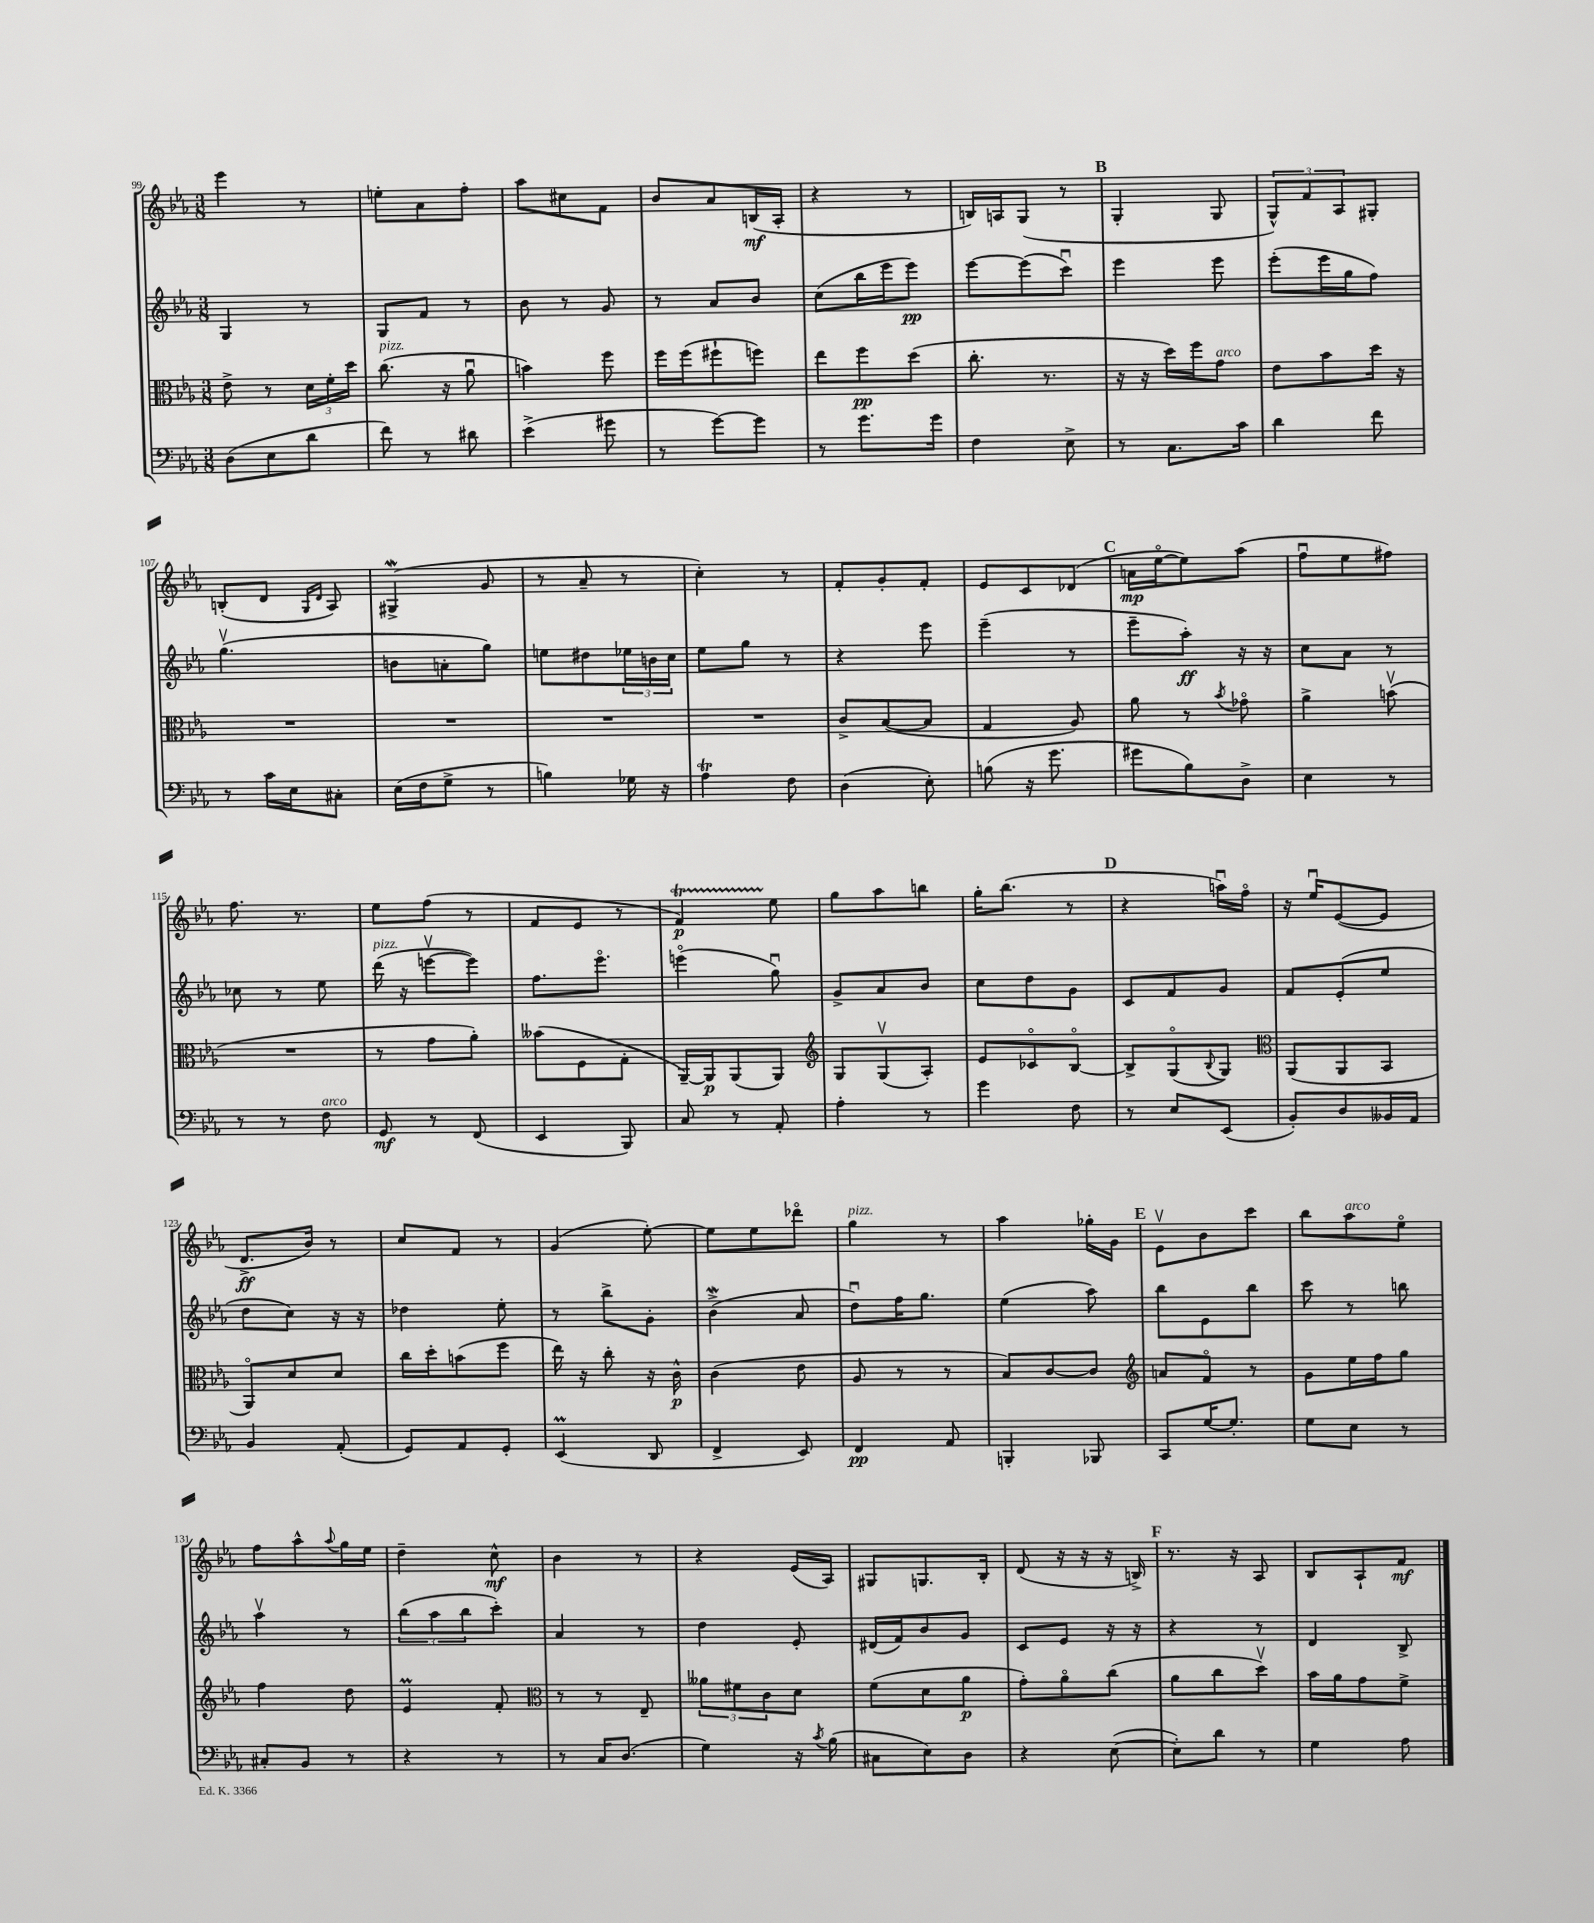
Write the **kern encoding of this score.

**kern	**kern	**kern	**kern
*staff4	*staff3	*staff2	*staff1
*clefF4	*clefC3	*clefG2	*clefG2
*k[b-e-a-]	*k[b-e-a-]	*k[b-e-a-]	*k[b-e-a-]
*M3/8	*M3/8	*M3/8	*M3/8
(8D	8e-^	4G	4eee-
8E-	8r	.	.
8d	24d	8r	8r
.	24f'	.	.
.	24dd	.	.
=	=	=	=
8f)	(8.cc	8G	8ee'
8r	.	8f	8a-
.	16r	.	.
8d#	8a-u	8r	8ff'
=	=	=	=
(4e-^	4b)	8b-	8aa-
.	.	8r	8cc#
8g#	8ff	8g	8f
=	=	=	=
8r	16ff	8r	8b-
.	(16ff	.	.
[8g)	8ff#`	8a-	8a-
8g]	8ff)	8b-	(16B
.	.	.	16A-'
=	=	=	=
8r	8ee-	(8cc	4r
8.g	8ff	16bb-	.
.	.	16eee-	.
.	(8dd	8eee-)	8r
16g	.	.	.
=	=	=	=
4F	8.cc'	[8eee-	16B)
.	.	.	16A
.	.	(8eee-]	(8G
.	8.r	.	.
8E-^	.	8cccu)	8r
=	=	=	=
8r	16r	4eee-	4G'
.	16r	.	.
8.C	16dd)	.	.
.	16ff	.	.
.	8g	8eee-	8G
16c	.	.	.
=	=	=	=
4d	8e-	(8eee-'	12G^^)
.	.	.	12f
.	8b-	16eee-	.
.	.	.	12A-
.	.	16gg	.
8f	16dd	8ff)	8G#'
.	16r	.	.
=	=	=	=
8r	4.r	(4.ggv	(8B'
16c	.	.	8d
16E-	.	.	.
.	.	.	16qqG
.	.	.	16qqd
8C#'	.	.	8A-)
=	=	=	=
(16E-	4.r	8b	(4G#^
16F	.	.	.
8G^	.	8a'	.
8r	.	8gg)	8g
=	=	=	=
4B)	4.r	8ee	8r
.	.	8dd#	8a-~
16G-	.	24ee-	8r
.	.	24b	.
16r	.	.	.
.	.	24cc	.
=	=	=	=
4A-	4.r	8ee-	4cc')
.	.	8gg	.
8F	.	8r	8r
=	=	=	=
(4D	8c^	4r	8f'
.	([8B-	.	8g'
8E-')	8B-]	8eee-	8f'
=	=	=	=
(8B	4G	(4eee-~	8e-
16r	.	.	8c
8.g	.	.	.
.	8A-)	8r	(8d-
=	=	=	=
8g#	8a-	8eee-~	16a
.	.	.	[16ee-o
8B-)	8r	8aa-')	8ee-])
.	8qb-	.	.
8D^	8g-o	16r	(8aa-
.	.	16r	.
=	=	=	=
4E-	4a-^	8cc	8ffu
.	.	8a-	8ee-
8r	(8bv	8r	8ff#)
=	=	=	=
8r	4.r	8cc-	8.ff
8r	.	8r	.
.	.	.	8.r
8F	.	8ee-	.
=	=	=	=
8GG	8r	(16ddd	8ee-
.	.	16r	.
8r	8g	[8eeev	(8ff
(8FF	8a-')	8eee])	8r
=	=	=	=
4EE-	(8b--	8.ff	8f
.	8F	.	8e-
.	.	8.eee-o	.
8BBB-)	8G'	.	8r
=	=	=	=
8C	[16AA-~)	(4eeeo	4f)
.	16AA-]	.	.
8r	(8AA-	.	.
8AA-'	8AA-)	8ggu)	8ee-
=	=	=	=
*	*clefG2	*	*
4A-'	8G	8g^	8gg
.	(8Gv	8a-	8aa-
8r	8A-')	8b-	8bb
=	=	=	=
4g	8e-	8cc	16gg'
.	.	.	(8.bb-
.	8c-o	8dd	.
8F	[8B-o	8g	8r
=	=	=	=
8r	8B-^]	8c	4r
8E-	(8Go	8f	.
.	8qqB-	.	.
(8EE-	8G)	8g	16aau)
.	.	.	16ffo
=	=	=	=
*	*clefC3	*	*
8BB-')	(8AA-	8f	16r
.	.	.	16ee-u
8D	8AA-	(8e-'	([8e-
16BB--	8BB-	8ee-	8e-]
16AA-	.	.	.
=	=	=	=
4BB-	8AA-o)	8dd	8.d^
.	8d	8cc)	.
.	.	.	16b-)
(8AA-'	8d	16r	8r
.	.	16r	.
=	=	=	=
8GG)	16cc	4dd-	8cc
.	16dd'	.	.
8AA-	(8b	.	8f
8GG'	8ff	8ee-'	8r
=	=	=	=
(4EE-	16ee-)	8r	(4g
.	16r	.	.
.	8cc'	8bb-^	.
8DD	16r	8g'	[8ee-')
.	16c^^	.	.
=	=	=	=
4FF^	(4c	(4b-^	8ee-]
.	.	.	8ee-
8EE-)	8e-	8a-	8ddd-o
=	=	=	=
4FF	8A-	8ddu)	4gg
.	8r	16ff	.
.	.	8.gg	.
8AA-	8r	.	8r
=	=	=	=
4BBB'	8B-)	(4ee-	4aa-
.	[8c	.	.
8BBB-	8c]	8aa-)	16gg-'
.	.	.	16g
=	=	=	=
*	*clefG2	*	*
8CC	8a	8bb-	8e-v
[16G	8fo	8e-	8b-
8.G']	.	.	.
.	8r	8bb-	8ccc
=	=	=	=
8G	8g	8ccc	8bb-
8E-	16ee-	8r	8aa-
.	16ff	.	.
8r	8gg	8bb	8ee-o
=	=	=	=
8C#'	4ff	4aa-v	8ff
8BB-	.	.	8aa-^^
.	.	.	8qqaa-
8r	8dd	8r	16gg
.	.	.	16ee-
=	=	=	=
4r	4e-	(12bb-	4dd~
.	.	12aa-	.
.	.	12bb-	.
8r	8f'	8ccc')	8cc^^
=	=	=	=
*	*clefC3	*	*
8r	8r	4a-	4b-
16C	8r	.	.
(8.D	.	.	.
.	8E-~	8r	8r
=	=	=	=
4G)	12a--	4dd	4r
.	12f#	.	.
.	12c	.	.
16r	8d	8e-'	(16e-
8qc	.	.	.
(16B-	.	.	16A-)
=	=	=	=
8C#	(8f	(16d#	8G#
.	.	16f)	.
8E-)	8d	8b-	8.G
8D	8a-	8g	.
.	.	.	16B-'
=	=	=	=
4r	8g')	8c	(8d
.	8a-o	8e-	16r
.	.	.	16r
([8E-	(8cc	16r	16r
.	.	16r	16B^)
=	=	=	=
8E-'])	8a-	4r	8.r
8d	8cc	.	.
.	.	.	16r
8r	8ddv)	8r	8A-
=	=	=	=
4G	16b-	4d	8B-
.	16a-	.	.
.	8g	.	8A-`
8A-	8f^	8B-^	8f
==	==	==	==
*-	*-	*-	*-
